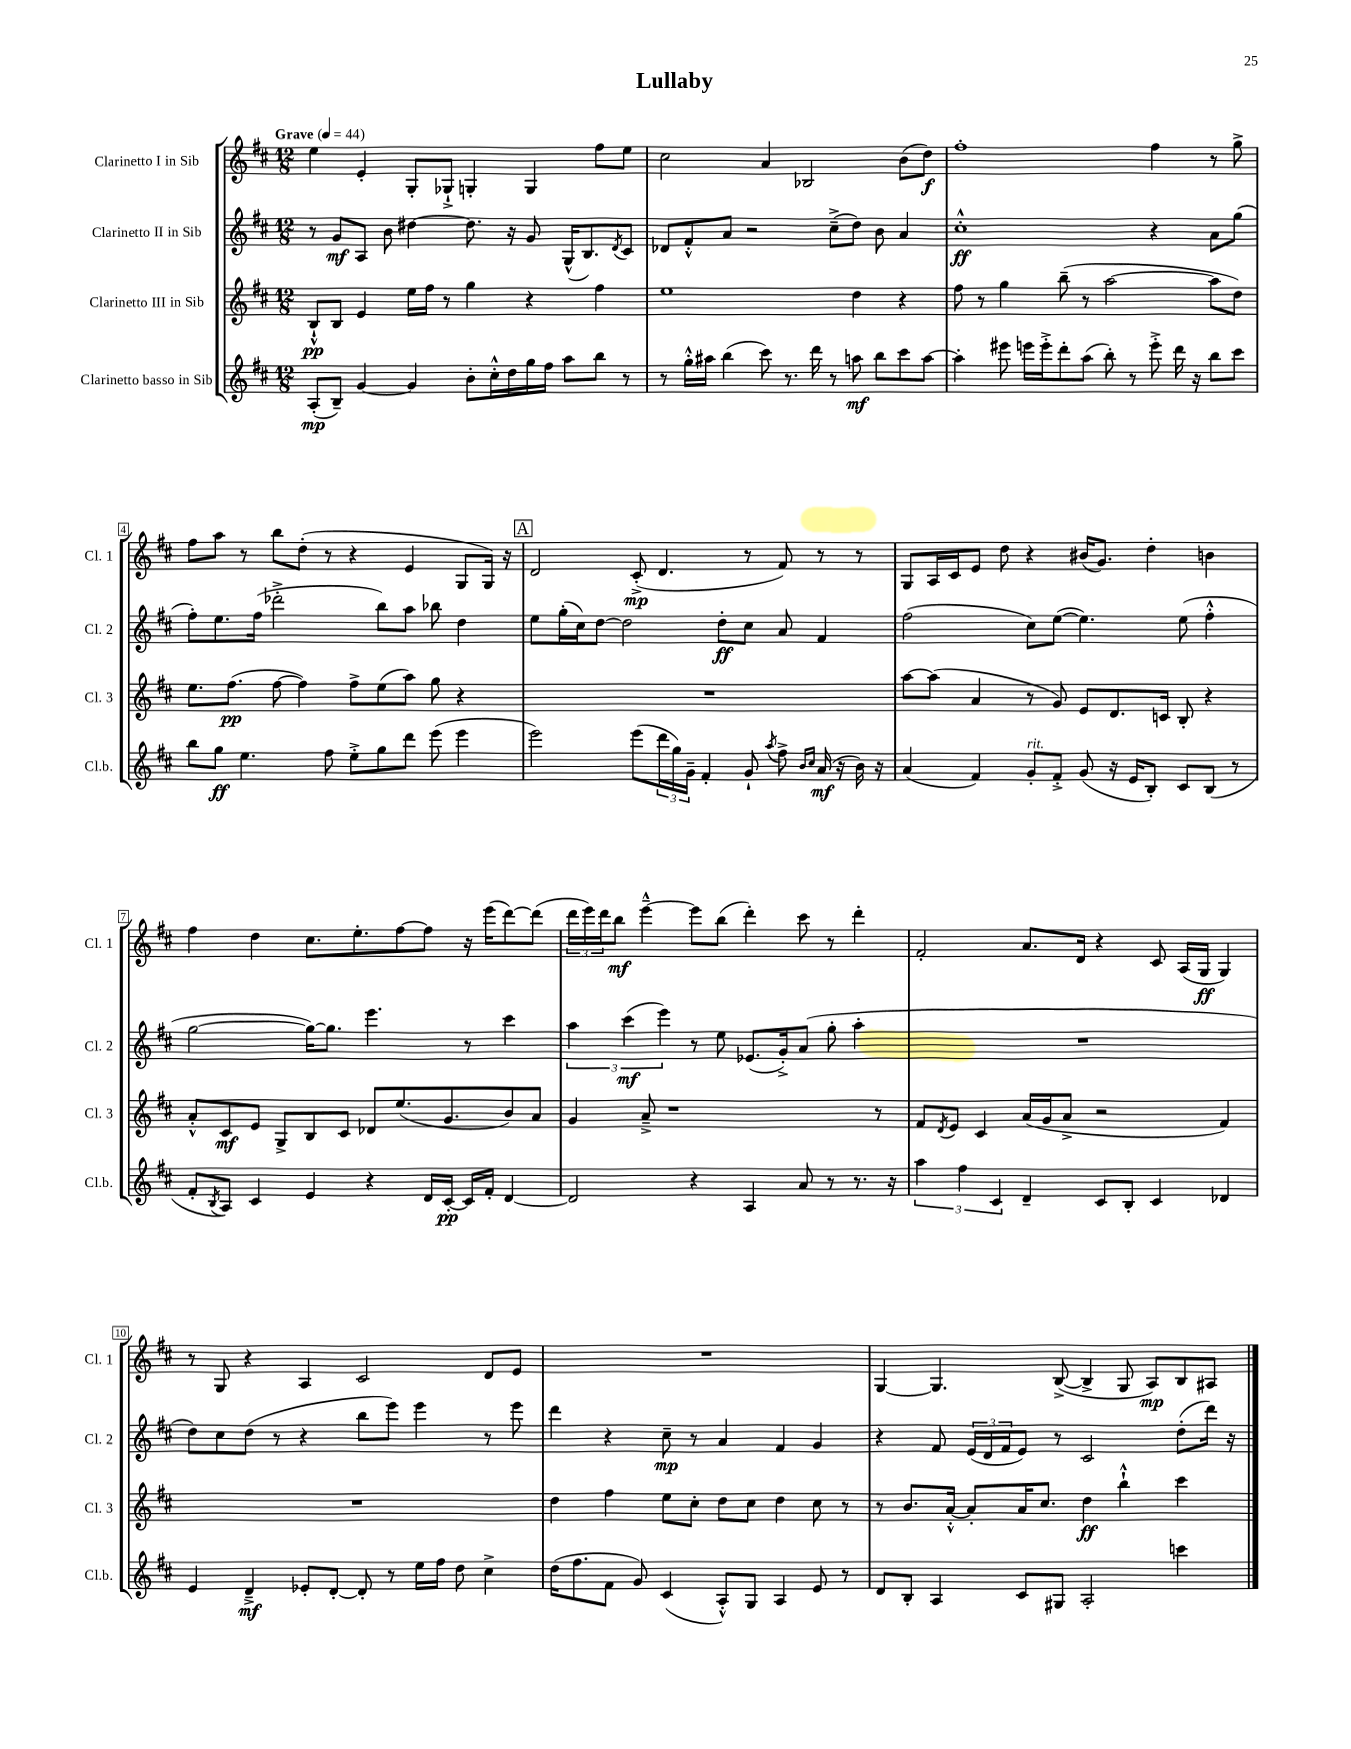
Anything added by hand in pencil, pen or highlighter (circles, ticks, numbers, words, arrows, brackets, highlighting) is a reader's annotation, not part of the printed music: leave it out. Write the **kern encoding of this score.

**kern	**dynam	**kern	**dynam	**kern	**dynam	**kern	**dynam
*part4	*part4	*part3	*part3	*part2	*part2	*part1	*part1
*staff4	*staff4	*staff3	*staff3	*staff2	*staff2	*staff1	*staff1
*I"Clarinetto basso in Sib	*	*I"Clarinetto III in Sib	*	*I"Clarinetto II in Sib	*	*I"Clarinetto I in Sib	*
*I'Cl.b.	*	*I'Cl. 3	*	*I'Cl. 2	*	*I'Cl. 1	*
*clefG2	*	*clefG2	*	*clefG2	*	*clefG2	*
*k[f#c#]	*	*k[f#c#]	*	*k[f#c#]	*	*k[f#c#]	*
*M12/8	*	*M12/8	*	*M12/8	*	*M12/8	*
*MM44	*	*MM44	*	*MM44	*	*MM44	*
=1	=1	=1	=1	=1	=1	=1	=1
!	!	!	!	!	!	!LO:TX:a:B:t=Grave	!
(8A'/L	mp	8B`^^/L	pp	8r	.	4ee\	.
8B~/J)	.	8B/J	.	8g/L	mf	.	.
[4g/	.	4e/	.	8A/J	.	4e'/	.
.	.	.	.	8b\	.	.	.
4g/]	.	16ee\LL	.	[4dd#X\	.	8G'/L	.
.	.	16ff#\JJ	.	.	.	.	.
.	.	8r	.	.	.	8G-X`^/J	.
8b'\L	.	4gg\	.	8.dd#\]	.	4Gn'/	.
16cc#'^^\L	.	.	.	.	.	.	.
16dd\	.	.	.	16r	.	.	.
16gg\	.	4r	.	8g/	.	4G/	.
16ff#\JJ	.	.	.	.	.	.	.
8aa\L	.	.	.	(16G^^/KL	.	.	.
.	.	.	.	8.B/)	.	.	.
8bb\J	.	4ff#\	.	.	.	8ff#\L	.
.	.	.	.	8qd/	.	.	.
8r	.	.	.	8c#/J	.	8ee\J	.
=2	=2	=2	=2	=2	=2	=2	=2
8r	.	1ee	.	8d-X/L	.	2cc#\	.
16gg'^^\LL	.	.	.	8f#'^^/	.	.	.
16aa#X\JJ	.	.	.	.	.	.	.
(4bb\	.	.	.	8a/J	.	.	.
.	.	.	.	2r	.	.	.
8ccc#\)	.	.	.	.	.	4a/	.
8.r	.	.	.	.	.	.	.
.	.	.	.	.	.	2B-X/	.
16ddd\	.	.	.	.	.	.	.
8r	.	.	.	(8cc#~^\L	.	.	.
8aan\	mf	4dd\	.	8dd\J)	.	.	.
8bb\L	.	.	.	8b\	.	.	.
8ccc#\	.	4r	.	4a/	.	(8b\L	.
[8aa\J	.	.	.	.	.	8dd\J)	f
=3	=3	=3	=3	=3	=3	=3	=3
4aa'\]	.	8ff#\	.	1cc#'^^	ff	1ff#'	.
.	.	8r	.	.	.	.	.
8eee#X\	.	4gg\	.	.	.	.	.
16eeen\LL	.	.	.	.	.	.	.
16eee'^\J	.	.	.	.	.	.	.
8ddd'\	.	(8bb~\	.	.	.	.	.
(8aa\J	.	8r	.	.	.	.	.
8bb'\)	.	[2aa\	.	.	.	.	.
8r	.	.	.	.	.	.	.
8eee'^\	.	.	.	4r	.	4ff#\	.
16ddd\	.	.	.	.	.	.	.
16r	.	.	.	.	.	.	.
8bb\L	.	8aa\L]	.	8a\L	.	8r	.
8ccc#\J	.	8dd\J)	.	(8gg\J	.	8gg^\	.
!!LO:LB:g=z
=4	=4	=4	=4	=4	=4	=4	=4
8bb\L	.	8.ee\L	.	8ff#'\L)	.	8ff#\L	.
8gg\J	ff	.	.	8.ee\	.	8aa\J	.
.	.	(8.ff#\J	pp	.	.	.	.
4.ee\	.	.	.	.	.	8r	.
.	.	.	.	(16ff#\Jk	.	.	.
.	.	[8ff#\	.	2ddd-X'^\	.	8bb\L	.
.	.	4ff#\])	.	.	.	(8dd'\J	.
8ff#\	.	.	.	.	.	8r	.
8ee'^\L	.	8ff#^\L	.	.	.	4r	.
8gg\	.	(8ee\	.	8bb\L)	.	.	.
8ddd\J	.	8aa\J)	.	8aa\J	.	4e/	.
(8eee\	.	8gg\	.	8bb-X\	.	.	.
4eee\	.	4r	.	4dd\	.	8G/L	.
.	.	.	.	.	.	16G/Jk)	.
.	.	.	.	.	.	16r	.
!!LO:REH:place=s1:t=A
=5	=5	=5	=5	=5	=5	=5	=5
2eee\)	.	1.r	.	8ee\L	.	2d/	.
.	.	.	.	(16gg'\L	.	.	.
.	.	.	.	16cc#\J)	.	.	.
.	.	.	.	[8dd\J	.	.	.
.	.	.	.	2dd\]	.	.	.
(8eee\L	.	.	.	.	.	(8c#'^/	mp
24ddd\L	.	.	.	.	.	4.d/	.
24gg\)	.	.	.	.	.	.	.
24g~\JJ	.	.	.	.	.	.	.
4f#'/	.	.	.	.	.	.	.
.	.	.	.	8dd'\L	ff	.	.
8g`/	.	.	.	8cc#\J	.	8r	.
8qaa/	.	.	.	.	.	.	.
8ff#^\	.	.	.	8a/	.	8f#/)	.
16qqb/LL	.	.	.	.	.	.	.
16qqcc#/JJ	.	.	.	.	.	.	.
(16a/	mf	.	.	4f#/	.	8r	.
16r	.	.	.	.	.	.	.
16b\)	.	.	.	.	.	8r	.
16r	.	.	.	.	.	.	.
=6	=6	=6	=6	=6	=6	=6	=6
(4a/	.	[8aa\L	.	(2ff#\	.	8G/L	.
.	.	(8aa\J]	.	.	.	16A/L	.
.	.	.	.	.	.	16c#/J	.
4f#/)	.	4a/	.	.	.	8e/J	.
.	.	.	.	.	.	8dd\	.
!LO:TX:a:i:t=rit.	!	!	!	!	!	!	!
8g'/L	.	8r	.	8cc#\L)	.	4r	.
8f#'^/J	.	8g/)	.	([8ee\J	.	.	.
(8g/	.	8e/L	.	4.ee\])	.	(16b#X/KL	.
.	.	.	.	.	.	8.g/J)	.
16r	.	8.d/	.	.	.	.	.
16e/KL	.	.	.	.	.	.	.
8B'/J)	.	.	.	.	.	4dd'\	.
.	.	16cn/Jk	.	.	.	.	.
8c#/L	.	8B'/	.	(8ee\	.	.	.
(8B/J	.	4r	.	4ff#'^^\	.	4bn\	.
8r	.	.	.	.	.	.	.
!!LO:LB:g=z
=7	=7	=7	=7	=7	=7	=7	=7
8f#'/L	.	8a'^^/L	.	[2gg\	.	4ff#\	.
8qB/	.	.	.	.	.	.	.
8A/J)	.	8c#/	mf	.	.	.	.
4c#/	.	8e/J	.	.	.	4dd\	.
.	.	8G^/L	.	.	.	.	.
4e/	.	8B/	.	16gg\KL_)	.	8.cc#\L	.
.	.	.	.	8.gg\J]	.	.	.
.	.	8c#/J	.	.	.	.	.
.	.	.	.	.	.	8.ee'\	.
4r	.	8d-X/L	.	4.eee\	.	.	.
.	.	(8.ee/	.	.	.	[8ff#\	.
16d/LL	.	.	.	.	.	8ff#\J]	.
[16c#'/JJ	pp	8.g/	.	.	.	.	.
16c#/LL]	.	.	.	8r	.	16r	.
16f#'/JJ	.	.	.	.	.	(16eee\KL	.
[4d/	.	8b/)	.	4ccc#\	.	[8ddd\)	.
.	.	8a/J	.	.	.	(8ddd\J]	.
=8	=8	=8	=8	=8	=8	=8	=8
2d/]	.	4g/	.	6aa\	.	24ddd\LL	.
.	.	.	.	.	.	24eee\)	.
.	.	.	.	.	.	24ddd\J	.
.	.	.	.	.	.	8bb\J	mf
.	.	.	.	(6ccc#\	mf	.	.
.	.	8a~^/	.	.	.	[4eee~^^\	.
.	.	.	.	6eee\)	.	.	.
.	.	1r	.	.	.	.	.
4r	.	.	.	8r	.	8eee\L]	.
.	.	.	.	8ee\	.	(8bb\J	.
4A/	.	.	.	(8.e-X/L	.	4ddd'\)	.
.	.	.	.	16g'^/k)	.	.	.
8a/	.	.	.	(8a/J	.	8ccc#\	.
8r	.	.	.	8gg'\	.	8r	.
8.r	.	.	.	4aa'\	.	4ddd'\	.
.	.	8r	.	.	.	.	.
16r	.	.	.	.	.	.	.
=9	=9	=9	=9	=9	=9	=9	=9
6aa\	.	8f#/L	.	1.r	.	2f#'/	.
.	.	8qd/	.	.	.	.	.
.	.	8e/J	.	.	.	.	.
6ff#\	.	.	.	.	.	.	.
.	.	4c#/	.	.	.	.	.
6c#/	.	.	.	.	.	.	.
4d~/	.	(16a/LL	.	.	.	8.a/L	.
.	.	16g/J	.	.	.	.	.
.	.	8a^/J	.	.	.	.	.
.	.	.	.	.	.	16d/Jk	.
8c#/L	.	2r	.	.	.	4r	.
8B'/J	.	.	.	.	.	.	.
4c#/	.	.	.	.	.	8c#/	.
.	.	.	.	.	.	(16A/LL	.
.	.	.	.	.	.	16G/JJ	ff
4d-X/	.	4f#/)	.	.	.	4G/)	.
!!LO:LB:g=z
=10	=10	=10	=10	=10	=10	=10	=10
4e/	.	1.r	.	8dd\L)	.	8r	.
.	.	.	.	8cc#\	.	8G/	.
4d~^/	mf	.	.	(8dd\J	.	4r	.
.	.	.	.	8r	.	.	.
8e-X'/L	.	.	.	4r	.	4A/	.
[8d'/J	.	.	.	.	.	.	.
8d'/]	.	.	.	8bb\L	.	2c#/	.
8r	.	.	.	8eee\J)	.	.	.
16ee\LL	.	.	.	4eee\	.	.	.
16ff#\JJ	.	.	.	.	.	.	.
8dd\	.	.	.	.	.	.	.
4cc#^\	.	.	.	8r	.	8d/L	.
.	.	.	.	8eee\	.	8e/J	.
=11	=11	=11	=11	=11	=11	=11	=11
(16dd\KL	.	4dd\	.	4ddd\	.	1.r	.
8.ff#\	.	.	.	.	.	.	.
8f#\J	.	4ff#\	.	4r	.	.	.
8g/)	.	.	.	.	.	.	.
(4c#/	.	8ee\L	.	8cc#~\	mp	.	.
.	.	8cc#'\J	.	8r	.	.	.
8A'^^/L)	.	8dd\L	.	4a/	.	.	.
8G/J	.	8cc#\J	.	.	.	.	.
4A/	.	4dd\	.	4f#/	.	.	.
8e/	.	8cc#\	.	4g/	.	.	.
8r	.	8r	.	.	.	.	.
=12	=12	=12	=12	=12	=12	=12	=12
8d/L	.	8r	.	4r	.	[4G/	.
8B'/J	.	8.b/L	.	.	.	.	.
4A/	.	.	.	8f#/	.	4.G/]	.
.	.	[16a'^^/Jk	.	.	.	.	.
.	.	8a'/L]	.	(24e/LL	.	.	.
.	.	.	.	24d/	.	.	.
.	.	.	.	24f#/J	.	.	.
8c#/L	.	16a/K	.	8e/J)	.	.	.
.	.	8.cc#/J	.	.	.	.	.
8G#X/J	.	.	.	8r	.	([8B^/	.
2A'/	.	4dd\	ff	2c#/	.	4B^/]	.
.	.	4bb`^^\	.	.	.	8G/	.
.	.	.	.	.	.	8A/L)	mp
4cccn\	.	4ccc#\	.	(8dd'\L	.	8B/	.
.	.	.	.	16ddd\Jk)	.	8A#X/J	.
.	.	.	.	16r	.	.	.
==	==	==	==	==	==	==	==
*-	*-	*-	*-	*-	*-	*-	*-
